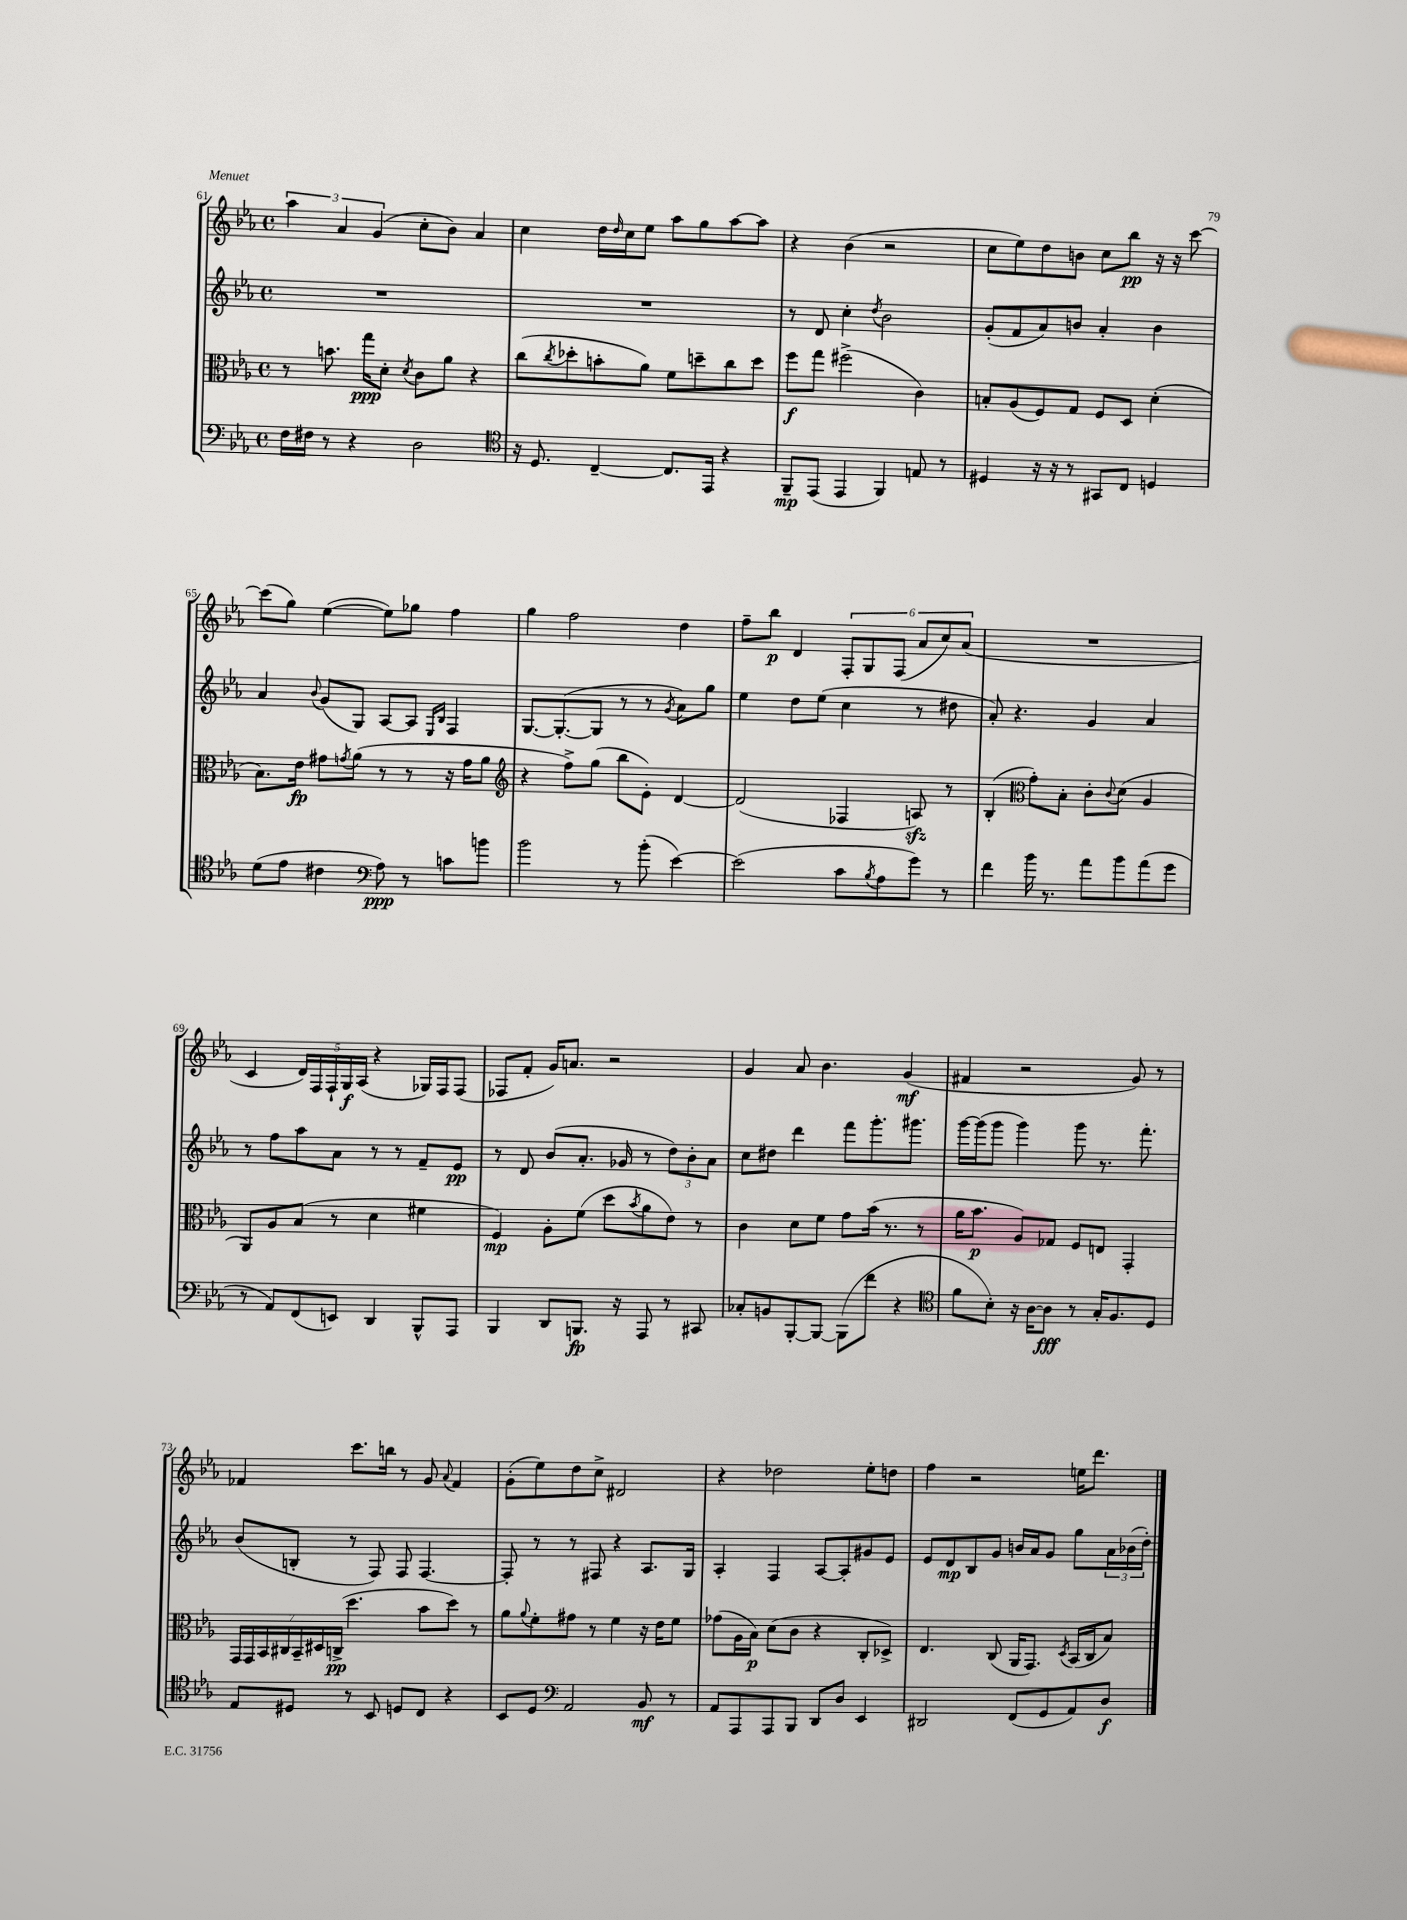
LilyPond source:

<<
\new StaffGroup <<
\new Staff = "s0" {
    \clef treble \key ees \major \defaultTimeSignature \time 4/4
    \tuplet 3/2 { aes''4 aes'4 g'4( } c''8-. bes'8) aes'4 |
    c''4 d''16 \grace { d''16 } c''16 ees''8 aes''8 g''8 aes''8~ aes''8 |
    r4 bes'4( r2 |
    c''8 ees''8) d''8 b'8 c''8 bes''8\pp r16 r16 c'''8~ |
    c'''8( g''8) ees''4~( ees''8) ges''8 f''4 |
    g''4 f''2 d''4 |
    f''8-- bes''8\p d'4 \tuplet 6/4 { f8-. g8 f8( aes'8 c''8) aes'8( } |
    R1 |
    c'4 \tuplet 5/4 { d'16) f16 f16-! g16\f aes16( } r4 ges16) f16 f8( |
    fes8 f'8-. g'16) a'8. r2 |
    g'4 aes'8 bes'4. g'4\mf( |
    fis'4 r2 g'8) r8 |
    fes'4 c'''8. b''16 r8 g'8 \appoggiatura { aes'8 } fes'4 |
    g'8-.( ees''8) d''8 c''8-> dis'2 |
    r4 des''2 ees''8-. d''8 |
    f''4 r2 e''16 d'''8. \bar "|." |
}
\new Staff = "s1" {
    \clef treble \key ees \major \defaultTimeSignature \time 4/4
    R1 |
    R1 |
    r8 d'8 c''4-. \acciaccatura { d''8 } bes'2 |
    g'8-.( f'8 aes'8) b'8 aes'4-. b'4 |
    aes'4 \appoggiatura { bes'8 } g'8( g8) aes8~ aes8 \grace { ees16 bes16 } f4 |
    g8.~ g8.~-.( g8 r8 r8 \acciaccatura { g'8 } aes'8) g''8 |
    ees''4 d''8 ees''8( c''4 r8 dis''8 |
    aes'8-.) r4. g'4 aes'4 |
    r8 f''8 aes''8 aes'8 r8 r8 f'8-- ees'8\pp |
    r8 d'8 bes'8( aes'8.-. ges'16 r8 \tuplet 3/2 { d''8) bes'8-. aes'8 } |
    c''8 dis''8 d'''4 f'''8 g'''8.-. gis'''8. |
    g'''16~ g'''16( g'''8 g'''4) g'''8 r8. f'''8.-. |
    bes'8( b8-. r8 f8) f8 f4.~ |
    f8-. r8 r8 fis8 r4 aes8. g16 |
    aes4-. f4 aes8~ aes8-. gis'8 ees'8 |
    ees'8 d'8\mp bes8 g'8 b'16 aes'16 g'8 g''8 \tuplet 3/2 { aes'16 bes'16( d''16-.) } \bar "|." |
}
\new Staff = "s2" {
    \clef alto \key ees \major \defaultTimeSignature \time 4/4
    r8 b'8. g''16\ppp d'8-. \acciaccatura { d'8 } c'8 aes'8 r4 |
    c''8( \acciaccatura { c''8 } des''8-. b'8-. aes'8) f'8 d''8-- c''8 d''8 |
    f''8\f g''8 fis''2->( c'4) |
    b8-. aes8( f8) g8 f8 d8 d'4-.( |
    bes8.) ees'16\fp gis'8 \acciaccatura { g'8 } aes'8( r8 r8 r16 g'16 aes'8 |
    \clef treble r4 f''8->) g''8( bes''8 ees'8-.) d'4~ |
    d'2( fes4 a8\sfz) r8 |
    bes4-.( \clef alto g'8-.) bes8-. c'8-. \appoggiatura { c'8 } d'8( aes4 |
    aes,8) aes8 bes8( r8 d'4 fis'4 |
    f4\mp) aes8-. f'8( d''8 \acciaccatura { bes'8 } aes'8 ees'8) r8 |
    c'4 d'8 f'8 g'8 bes'16( r8. r8 |
    aes'16 bes'8.\p aes8) ges8 f8 e8 g,4-. |
    \tuplet 7/4 { g,16 g,16 bes,16 cis16 bes,16-- dis16 c16->\pp( } d''4. bes'8 d''8) r8 |
    aes'8 \appoggiatura { aes'8 } f'8-. gis'8 r8 f'4 r16 ees'16 f'8 |
    ges'8( aes16 bes16\p) d'8( c'8 r4 c8-. des8->) |
    ees4. c8( aes,16 g,8.) \acciaccatura { d8 } bes,16( c16 bes8) \bar "|." |
}
\new Staff = "s3" {
    \clef bass \key ees \major \defaultTimeSignature \time 4/4
    f16 fis16 r8 r4 d2 |
    \clef tenor r16 d8. c4~-- c8. ees,16 r4 |
    f,8--\mp ees,8( ees,4 f,4) e8 r8 |
    dis4 r16 r16 r8 gis,8 c8 d4 |
    d'8( ees'8 cis'4 \clef bass aes8\ppp) r8 c'8 b'8 |
    bes'2 r8 bes'8-.( ees'4~) |
    ees'2( c'8 \acciaccatura { bes8 } aes8 g'8) r8 |
    f'4 bes'16 r8. aes'8 bes'8 aes'8( g'8 |
    r8 aes,8) f,8( e,8) d,4 bes,,8-^ aes,,8 |
    bes,,4 d,8 b,,8.\fp r16 aes,,8 r8 cis,8 |
    ces8-. b,8 bes,,8~-. bes,,8~ bes,,8( f'8 r4 |
    \clef tenor f'8 bes8-.) r16 aes16~ aes8\fff r8 g16-. f8. d8 |
    ees8 dis8 r8 bes,8 d8 c8 r4 |
    bes,8 d8 \clef bass aes,2 bes,8\mf r8 |
    aes,8 aes,,8 aes,,8 bes,,8 d,8 d8 ees,4 |
    dis,2 f,8( g,8 aes,8) d8\f \bar "|." |
}
>>
>>
\layout { \context { \Score currentBarNumber = #61 } }
